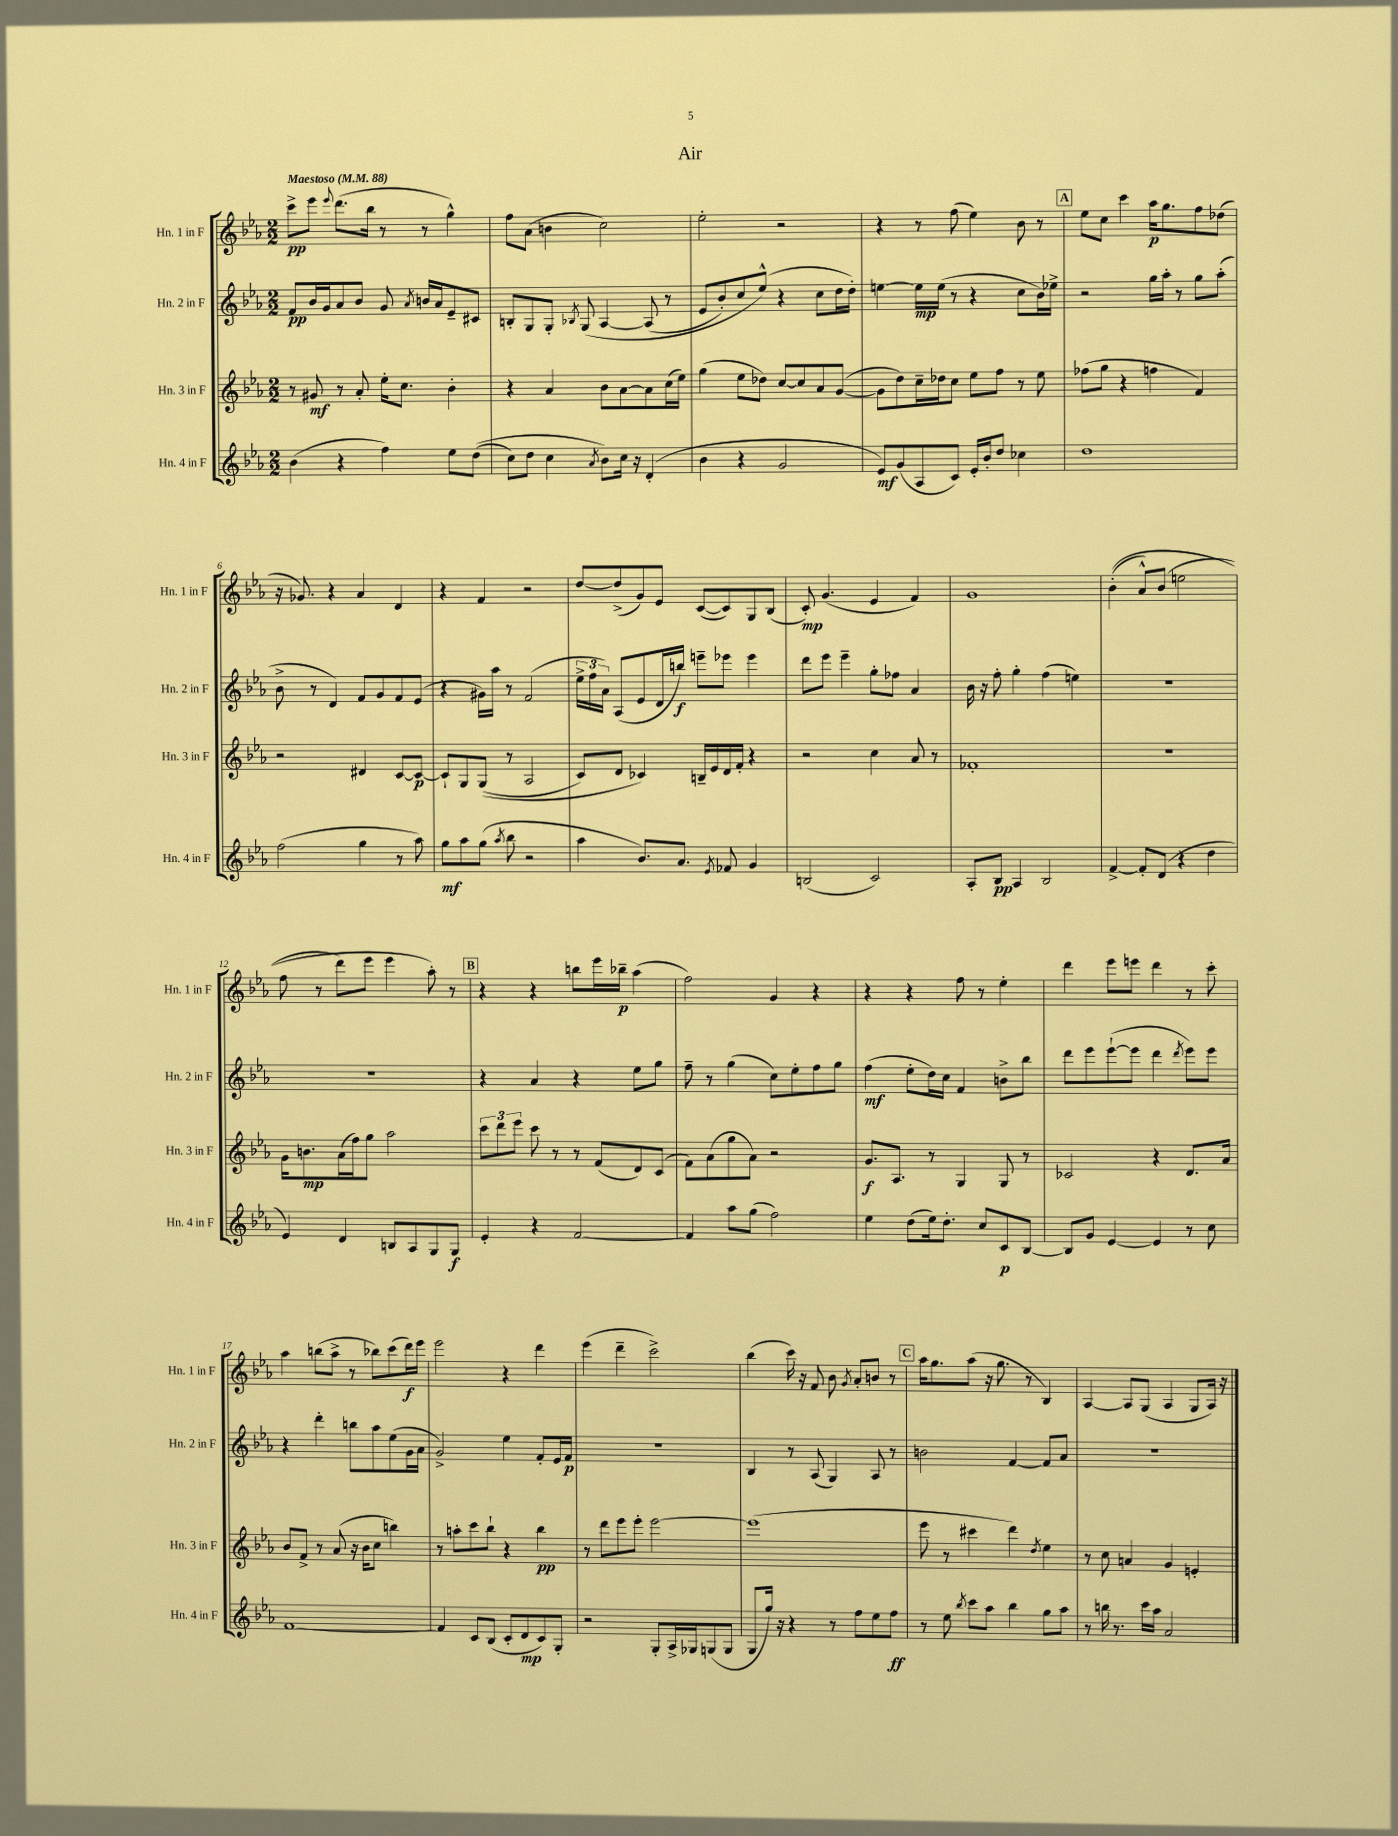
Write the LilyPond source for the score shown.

\header { title = "Air" }
<<
\new StaffGroup <<
\new Staff = "s0" \with { instrumentName = "Hn. 1 in F" shortInstrumentName = "Hn. 1 in F" } {
    \clef treble \key ees \major \numericTimeSignature \time 2/2 \tempo "Maestoso" 4 = 88
    \autoBeamOff c'''8[->\pp ees'''8] \appoggiatura { ees'''8 } d'''8.[( bes''16] r8 r8 g''4-^) |
    f''8[ aes'8]( b'4 c''2) |
    ees''2-. r2 |
    r4 r8 f''8( ees''4) bes'8 r8 |
    \mark \markup { \box "A" } ees''8[ c''8] c'''4 aes''16[\p g''8. f''8 des''8]( |
    r16 ges'8.) r4 aes'4 d'4 |
    r4 f'4 r2 |
    d''8[~ d''8->( g'8) ees'8] c'8[~( c'8) g8 bes8]( |
    c'8-.\mp) g'4.( ees'4 f'4) |
    g'1 |
    bes'4-.(\( aes'8[-^) bes'8]( e''2 |
    f''8 r8 d'''8[) ees'''8] ees'''4 aes''8-.\) r8 |
    \mark \markup { \box "B" } r4 r4 b''8[ ees'''16 bes''16]--\p aes''4( |
    f''2) g'4 r4 |
    r4 r4 f''8 r8 ees''4-. |
    d'''4 ees'''8[ e'''8] d'''4 r8 c'''8-. |
    aes''4 b''8[( aes''8]-> r8 bes''8[) c'''8( d'''16\f) ees'''16] |
    ees'''2 r4 d'''4 |
    ees'''4( d'''4-- c'''2->) |
    bes''4( c'''16) r16 f'8 bes'8 \acciaccatura { g'8 } aes'8[-. b'8] r8 |
    \mark \markup { \box "C" } aes''16[ g''8. aes''8]( r16 g''8. r8 bes4) |
    aes4~ aes8[ g8]( aes4 g8[ aes16]) r16 \bar "|." |
}
\new Staff = "s1" \with { instrumentName = "Hn. 2 in F" shortInstrumentName = "Hn. 2 in F" } {
    \clef treble \key ees \major \numericTimeSignature \time 2/2
    \autoBeamOff f'8[\pp bes'16 g'16 aes'8 bes'8] g'8 \acciaccatura { aes'8 } b'16[ aes'16 ees'8-- cis'8] |
    b8[-. g8 g8]-. \acciaccatura { bes8 } g8\( aes4~ aes8( r8 |
    ees'8[ bes'8-.) c''8 ees''8]-^(\) r4 c''8[ d''16 d''16]-.) |
    e''4~ e''16[\mp e''16]( r8 r4 c''8[ bes'16) ees''16]-> |
    \mark \markup { \box "A" } r2 g''16[ aes''16]-. r8 g''8[ aes''8]-.( |
    bes'8-> r8 d'4) f'8[ g'8 f'8 ees'8]( |
    r4 gis'16[) aes''16] r8 f'2( |
    \tuplet 3/2 { ees''16[-> f''16 aes'16]) } aes8[( ees'8 d'16 b''16]\f) e'''8[-- ees'''8] ees'''4 |
    d'''8[ ees'''8] ees'''4-- g''8[-. fes''8] aes'4 |
    bes'16 r16 f''8-. g''4-. f''4( e''4) |
    R1 |
    R1 |
    \mark \markup { \box "B" } r4 aes'4 r4 ees''8[ g''8] |
    f''8-- r8 g''4( c''8[) ees''8-. f''8 g''8] |
    f''4\mf( ees''8[-. d''16) c''16] f'4 b'8[-> bes''8] |
    d'''8[ ees'''8 ees'''8~-!( ees'''8] d'''4 \acciaccatura { d'''8 } ees'''8[) ees'''8] |
    r4 d'''4-. b''8[ aes''8 ees''8( g'16 aes'16] |
    g'2->) ees''4 f'8[-. ees'16 f'16]\p |
    r1 |
    bes4 r8 aes8( g4) aes8 r8 |
    \mark \markup { \box "C" } b'2 f'4~ f'8[ aes'8] |
    r1 \bar "|." |
}
\new Staff = "s2" \with { instrumentName = "Hn. 3 in F" shortInstrumentName = "Hn. 3 in F" } {
    \clef treble \key ees \major \numericTimeSignature \time 2/2
    \autoBeamOff r8 gis'8\mf r8 aes'8-. ees''16[-. c''8.] bes'4-. |
    r4 aes'4 bes'8[ aes'8~ aes'8 c''16( ees''16]) |
    g''4( ees''8[ des''8]) c''8[~ c''8 aes'8 g'8]~( |
    g'8[ d''8) c''16-- des''16 c''8] ees''8[ f''8] r8 ees''8 |
    \mark \markup { \box "A" } fes''8[( g''8] r4 f''4 f'4) |
    r2 dis'4 c'8[~ c'8]~\p |
    c'8[-! g8 g8](\( r8 aes2 |
    c'8[) d'8] ces'4\) b16[-- ees'16 d'16 f'16]-. r4 |
    r2 c''4 aes'8 r8 |
    fes'1-. |
    R1 |
    g'16[ b'8.\mp aes'16( f''16) g''8] aes''2 |
    \mark \markup { \box "B" } \tuplet 3/2 { c'''8[ d'''8 ees'''8] } c'''8 r8 r8 f'8[( d'8) c'8]( |
    f'8[) aes'8( g''8 aes'8]) r2 |
    g'8.[\f aes8.] r8 g4 g8 r8 |
    ces'2 r4 d'8.[ aes'16] |
    bes'8[ f'8]-> r8 aes'8( r16 bes'16[ c''8] b''4) |
    r8 a''8[-. c'''8 bes''8]-! r4 bes''4\pp |
    r8 d'''8[ ees'''8 ees'''8]-. ees'''2~ |
    ees'''1( |
    \mark \markup { \box "C" } ees'''8 r8 cis'''4 d'''4) \acciaccatura { d''8 } ees''4 |
    r8 c''8 a'4 g'4 e'4-. \bar "|." |
}
\new Staff = "s3" \with { instrumentName = "Hn. 4 in F" shortInstrumentName = "Hn. 4 in F" } {
    \clef treble \key ees \major \numericTimeSignature \time 2/2
    \autoBeamOff bes'4( r4 f''4) ees''8[ d''8](\( |
    c''8[) d''8] c''4 \acciaccatura { aes'8 } bes'8[\) c''16] r16 d'4-.( |
    bes'4 r4 g'2 |
    ees'8[\mf) g'8( aes8 c'8]) ees'16[-. bes'16-. d''8] ces''4 |
    \mark \markup { \box "A" } d''1 |
    f''2( g''4 r8 aes''8) |
    g''8[\mf aes''8 g''8]( \acciaccatura { aes''8 } bes''8 r2 |
    aes''4 bes'8.[) aes'8.] \acciaccatura { ees'8 } fes'8 g'4 |
    b2( c'2) |
    aes8[-. bes8]\pp aes4 bes2 |
    f'4~-> f'8[-. d'8]( r4 d''4 |
    ees'4) d'4 b8[ aes8 g8 g8]\f |
    \mark \markup { \box "B" } ees'4-. r4 f'2~ |
    f'4 aes''8[ g''8]( f''2) |
    ees''4 d''8[( ees''16) d''8.]-. c''8[ c'8\p bes8]~ |
    bes8[ g'8] ees'4~ ees'4 r8 c''8 |
    f'1~ |
    f'4 c'8[ bes8]( c'8[-. d'8\mp c'8) g8]-. |
    r2 g8[-. aes16-> ges16 g8( g8] |
    g8[ g''16]) r16 r4 r8 f''8[ ees''8 f''8]\ff |
    \mark \markup { \box "C" } r8 ees''8 \acciaccatura { bes''8 } c'''8[ aes''8] bes''4 g''8[ aes''8] |
    r8 b''16 r8. c'''16[ aes''16] aes'2 \bar "|." |
}
>>
>>
